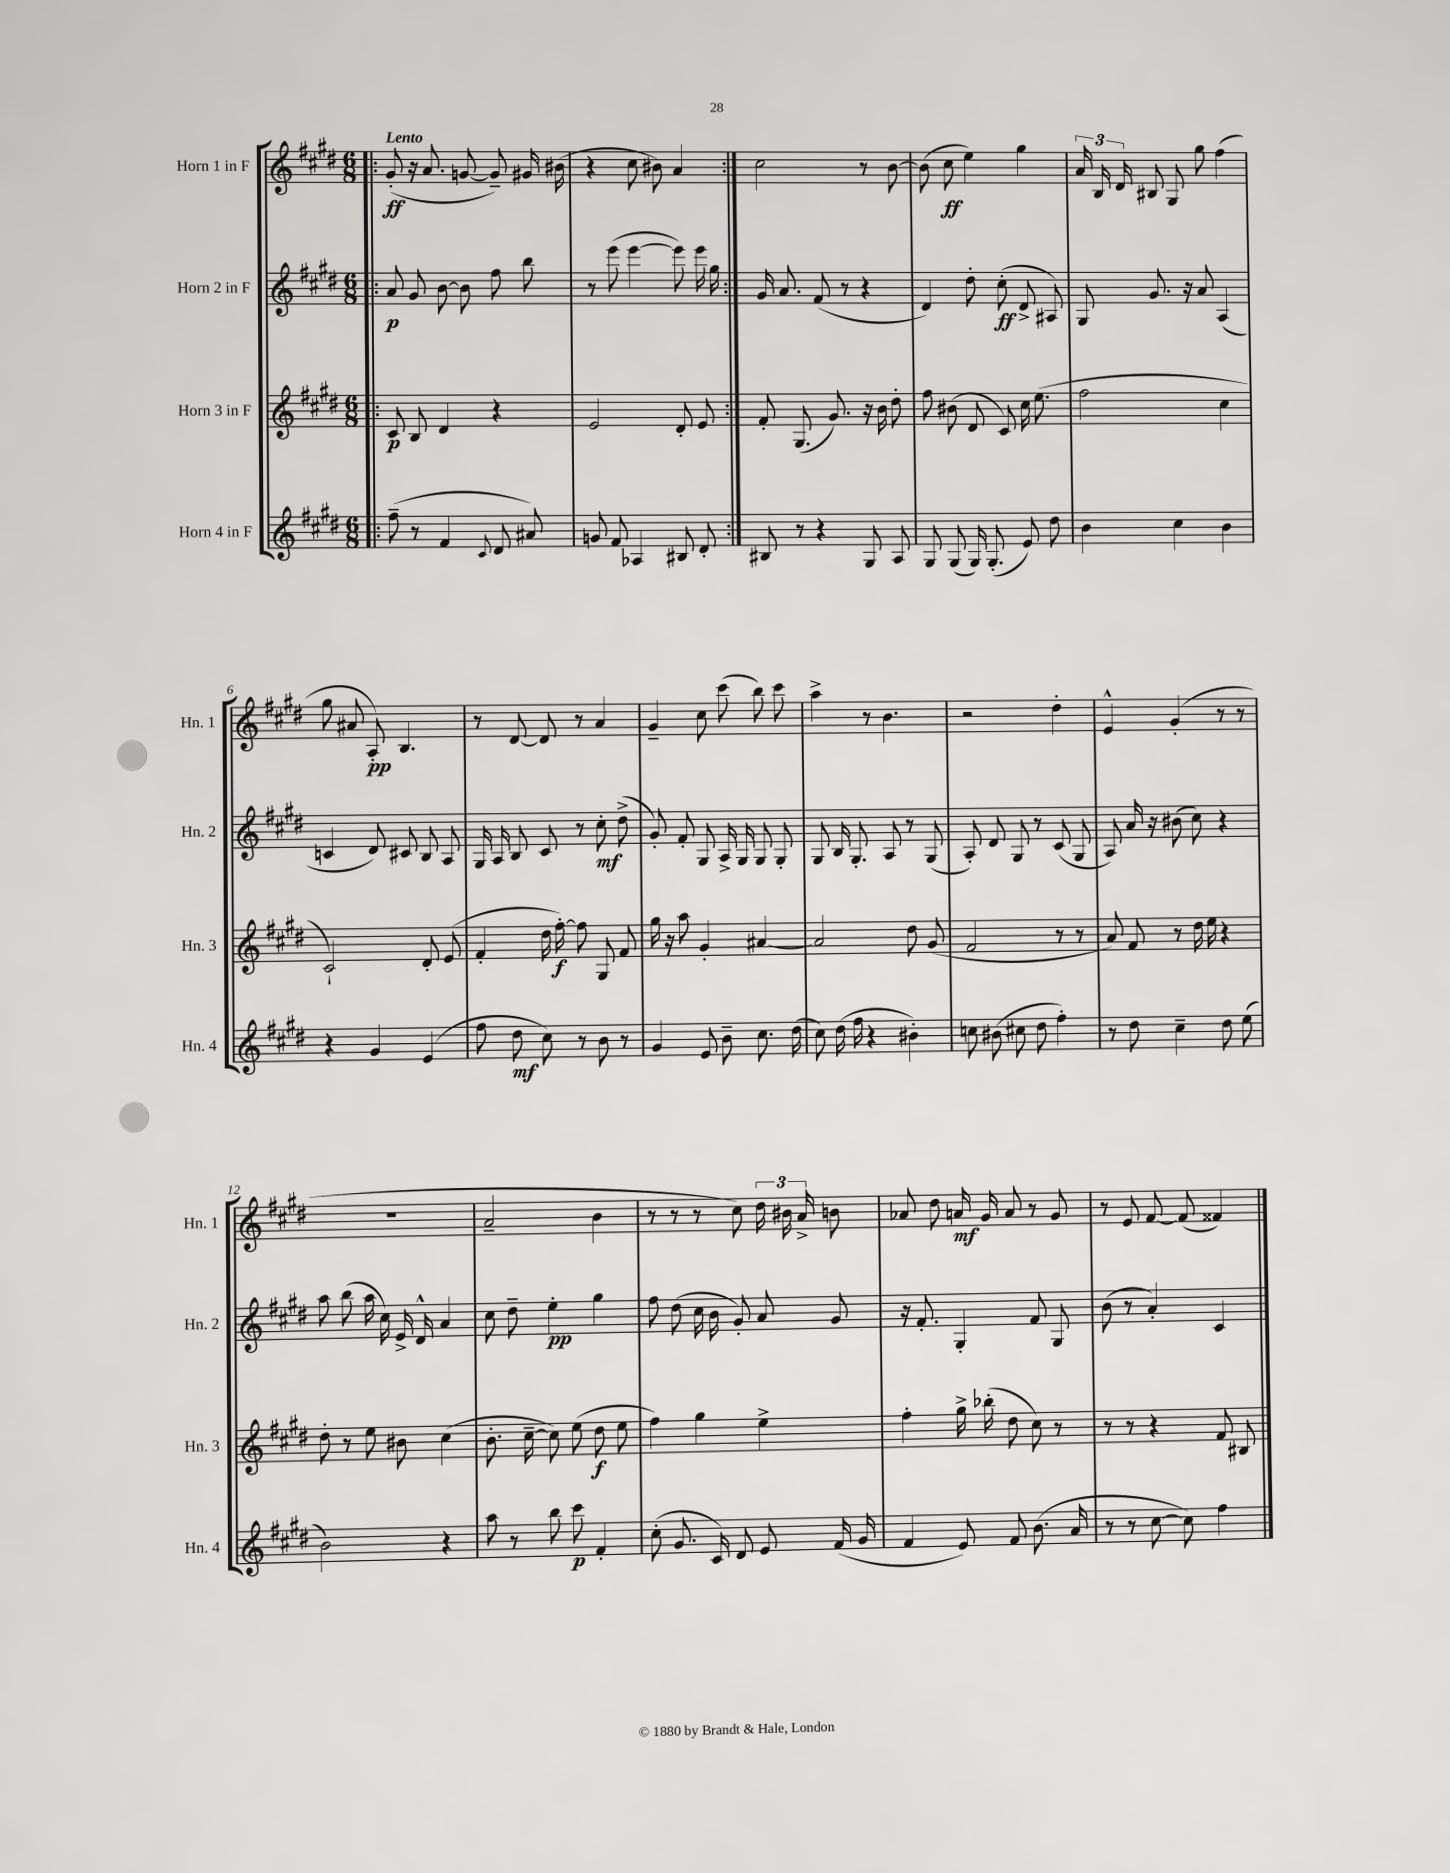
<<
\new StaffGroup <<
\new Staff = "s0" \with { instrumentName = "Horn 1 in F" shortInstrumentName = "Hn. 1" } {
    \clef treble \key e \major \numericTimeSignature \time 6/8 \tempo "Lento"
    \autoBeamOff \repeat volta 2 { \bar ".|:" gis'8-.\ff( r16 a'8. g'8~ g'8--) gis'16 bis'16( |
    r4 cis''8 bis'8) a'4 | }
    cis''2 r8 b'8~ |
    b'8( cis''8\ff e''4) gis''4 |
    \tuplet 3/2 { a'16 b16 dis'16 } bis8 gis8 gis''8 fis''4( |
    gis''8 ais'8 a8-.\pp) b4. |
    r8 dis'8~ dis'8 r8 a'4 |
    gis'4-- cis''8 cis'''8( b''8) cis'''8 |
    a''4-> r8 b'4. |
    r2 dis''4-. |
    e'4-^ gis'4-.( r8 r8 |
    R2. |
    a'2-- b'4 |
    r8 r8 r8 cis''8) \tuplet 3/2 { dis''16 bis'16 a'16-> } b'8 |
    aes'8 dis''8 a'16\mf gis'16 a'8 r8 gis'8 |
    r8 e'8 fis'8~ fis'8( fisis'4) \bar "|." |
}
\new Staff = "s1" \with { instrumentName = "Horn 2 in F" shortInstrumentName = "Hn. 2" } {
    \clef treble \key e \major \numericTimeSignature \time 6/8
    \autoBeamOff \repeat volta 2 { \bar ".|:" a'8\p gis'8 b'8~ b'8 fis''8 b''8 |
    r8 e'''8( e'''4~ e'''8) e'''16 gis''16 | }
    gis'16 a'8. fis'8( r8 r4 |
    dis'4) dis''8-. cis''8-.\ff( dis'8-> ais8) |
    gis8 gis'8. r16 a'8 a4( |
    c'4 dis'8) cis'8 b8 a8 |
    gis16 a16 b8 cis'8 r8 cis''8-.\mf dis''8->( |
    gis'8-.) fis'8-. gis8 a16-> gis16 gis8 gis8-. |
    gis8 b16 gis8.-. a8 r8 gis8( |
    a8-.) dis'8 gis8 r8 cis'8( gis8 |
    a8) a'16 r16 bis'8( cis''8) r4 |
    a''8 b''8( a''16 cis''16) e'16-> dis'16-^ a'4 |
    cis''8 dis''8-- e''4-.\pp gis''4 |
    fis''8 dis''8( cis''16 b'16 gis'8-.) a'8 gis'8 |
    r16 fis'8.-. gis4-. fis'8 gis8 |
    b'8( r8 a'4-.) cis'4 \bar "|." |
}
\new Staff = "s2" \with { instrumentName = "Horn 3 in F" shortInstrumentName = "Hn. 3" } {
    \clef treble \key e \major \numericTimeSignature \time 6/8
    \autoBeamOff \repeat volta 2 { \bar ".|:" cis'8\p b8 dis'4 r4 |
    e'2 dis'8-. e'8 | }
    fis'8-. gis8.( gis'8.) r16 b'16 dis''8-. |
    fis''8 bis'8( dis'8 cis'8) cis''16 e''8.( |
    fis''2 cis''4 |
    cis'2-!) dis'8-. e'8( |
    fis'4-. dis''16 fis''16~-.\f) fis''8 gis8 fis'8 |
    gis''16 r16 a''8 gis'4-. ais'4~ |
    ais'2 dis''8 gis'8( |
    fis'2 r8 r8 |
    a'8) fis'8 r8 dis''16 e''16 r4 |
    dis''8-. r8 e''8 bis'8 cis''4( |
    b'8.-. cis''16~-- cis''8) e''8( dis''8\f e''8 |
    fis''4) gis''4 e''4-> |
    fis''4-. gis''16-> bes''16-.( dis''8 cis''8) r8 |
    r8 r8 r4 fis'8 bis8 \bar "|." |
}
\new Staff = "s3" \with { instrumentName = "Horn 4 in F" shortInstrumentName = "Hn. 4" } {
    \clef treble \key e \major \numericTimeSignature \time 6/8
    \autoBeamOff \repeat volta 2 { \bar ".|:" fis''8--( r8 fis'4 \appoggiatura { cis'8 } dis'8 ais'8) |
    g'8 fis'8 aes4 bis8 dis'8-. | }
    bis8 r8 r4 gis8 a8 |
    gis8 gis8( gis16) gis8.-.( e'8) dis''8 |
    b'4 cis''4 b'4 |
    r4 gis'4 e'4( |
    fis''8 dis''8\mf cis''8) r8 b'8 r8 |
    gis'4 e'8 b'8-- cis''8. dis''16( |
    cis''8) dis''16( fis''16 r4 bis'4-.) |
    c''8 bis'8( cis''8 dis''8 fis''4-.) |
    r8 dis''8 cis''4-- dis''8 e''8( |
    b'2) r4 |
    a''8 r8 b''8 cis'''8\p fis'4-. |
    cis''8-.( gis'8. cis'16) dis'8 e'8 fis'16( gis'16 |
    fis'4 e'8) fis'8 b'8.( a'16 |
    r8 r8 cis''8~ cis''8) fis''4 \bar "|." |
}
>>
>>
